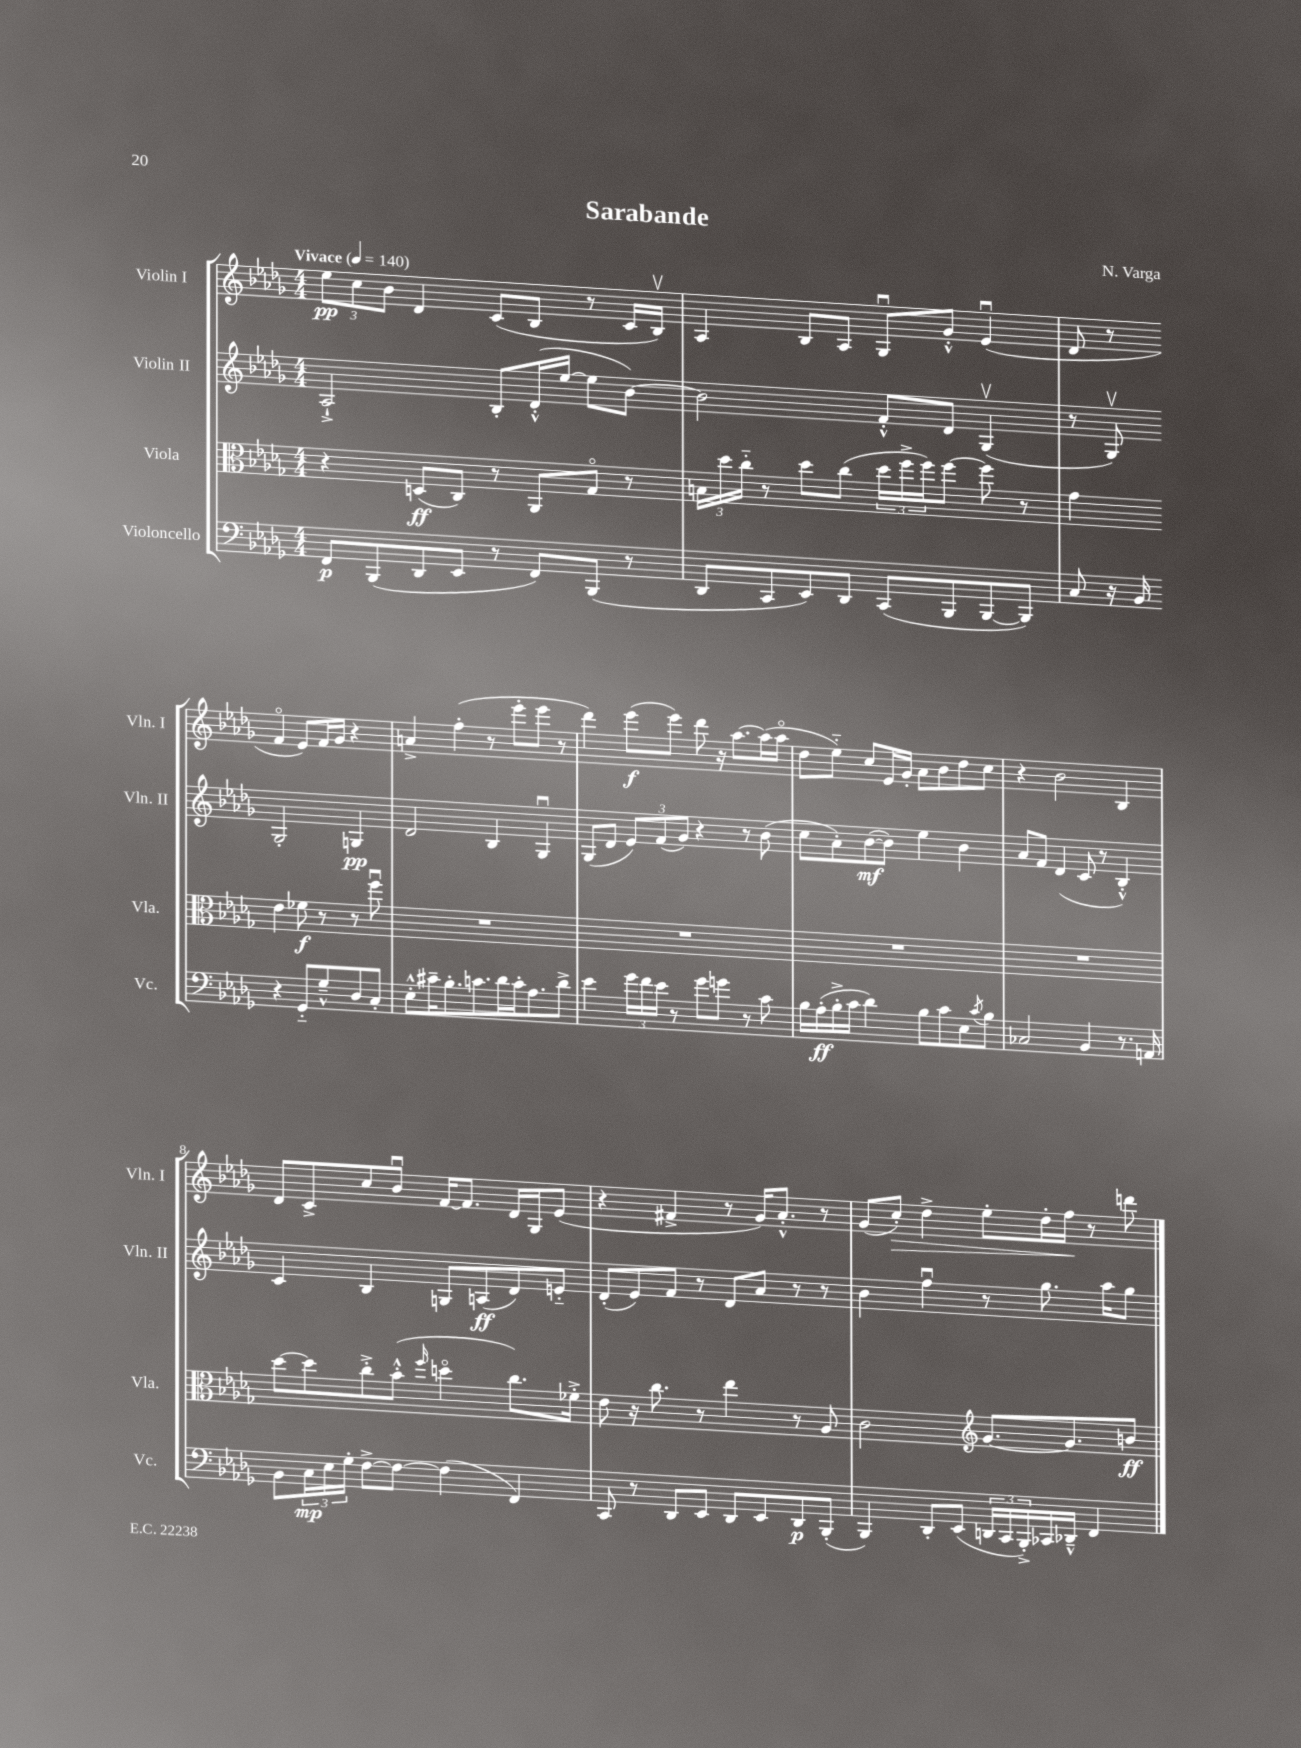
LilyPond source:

\header { title = "Sarabande" composer = "N. Varga" }
<<
\new StaffGroup <<
\new Staff = "s0" \with { instrumentName = "Violin I" shortInstrumentName = "Vln. I" } {
    \clef treble \key des \major \numericTimeSignature \time 4/4 \tempo "Vivace" 4 = 140
    \tuplet 3/2 { ees''8\pp c''8 bes'8 } des'4 c'8( bes8 r8 c'16 bes16\upbow) |
    aes4 bes8 aes8 ges8\downbow ges'8-.-^ ees'4\downbow( |
    des'8 r8 f'4\flageolet ees'8) f'16 ges'16 r4 |
    a'4-> f''4-.( r8 ees'''8-. ees'''8 r8 |
    des'''4) ees'''8\f( ees'''8) des'''8 r16 aes''8.~ aes''16( aes''16\flageolet |
    des''8 ees''8-_) c''8 ees'16 ges'16-. aes'8 bes'8 des''8 c''8 |
    r4 bes'2 bes4 |
    des'8 c'8-> c''8 bes'8\downbow f'16~ f'8. des'16 ges16 ees'8( |
    r4 fis'4-> r8 ges'16) aes'8.-.-^ r8 |
    ges'8( c''8-.\>) des''4-> ees''8-. des''16-. f''16\! r8 d'''8 \bar "|." |
}
\new Staff = "s1" \with { instrumentName = "Violin II" shortInstrumentName = "Vln. II" } {
    \clef treble \key des \major \numericTimeSignature \time 4/4
    aes2-!-> bes8-. des'16-.-^( ees''16~ ees''8 bes'8~) |
    bes'2 f'8-.-^ des'8 ges4\upbow( |
    r8 ges8\upbow) ges2-. g4\pp |
    des'2 bes4 ges4\downbow |
    ges8( des'8 \tuplet 3/2 { ees'8) f'8( ges'8) } r4 r8 bes'8( |
    c''8 aes'8-.) bes'8~\mf( bes'8) ees''4 bes'4 |
    aes'8 f'8 des'4( c'8 r8 bes4-.-^) |
    c'4 bes4 g8 a8\ff( des'8) e'8-_ |
    des'8-.( ees'8) f'8 r8 des'8 aes'8 r8 r8 |
    bes'4 f''4\downbow r8 ges''8. aes''16 ges''8 \bar "|." |
}
\new Staff = "s2" \with { instrumentName = "Viola" shortInstrumentName = "Vla." } {
    \clef alto \key des \major \numericTimeSignature \time 4/4
    r4 d8\ff( c8) r8 aes,8 ges8\flageolet r8 |
    \tuplet 3/2 { b16 des''16 c''16-_ } r8 des''8 c''8( \tuplet 3/2 { des''16 f''16-> f''16) } f''8~ f''8 r8 |
    ges'4 ees'4 fes'8\f r8 r8 f''8\downbow |
    R1 |
    R1 |
    R1 |
    R1 |
    des''8~ des''8 c''8-.-> bes'8-.-^( \grace { f''16 } d''4\flageolet c''8.) fes'16-.-> |
    ees'8 r16 c''8. r8 ees''4 r8 aes8 |
    c'2 \clef treble ges'8.~ ges'8. b'8\ff \bar "|." |
}
\new Staff = "s3" \with { instrumentName = "Violoncello" shortInstrumentName = "Vc." } {
    \clef bass \key des \major \numericTimeSignature \time 4/4
    f,8\p bes,,8( des,8 ees,8 r8 f,8) bes,,8( r8 |
    des,8 c,8 ees,8) des,8 c,8( bes,,8 bes,,8~ bes,,8) |
    c8 r16 bes,16 r4 ges,8-_ ges8---^ des8 c8-. |
    ees8-.-^ cis'16-- bes8.-. c'8. des'16 c'16-. aes8. des'8-> |
    ees'4 \tuplet 3/2 { ges'16 f'16 ees'16 } r8 ges'8 g'8 r8 c'8 |
    bes16 aes16-.\ff( bes16-.-> c'16 des'4) bes8 c'8 ees8 \acciaccatura { c'8 } bes8 |
    ces2 bes,4 r8. a,16 |
    bes,8 \tuplet 3/2 { c16\mp ees16 ges16-. } f8~-> f8~ f4( f,4) |
    c,8 r8 des,8 ees,8 des,8 ees,8 des,8\p bes,,8-.( |
    bes,,4) des,8-. ees,8( \tuplet 3/2 { d,16 c,16 bes,,16-.->) } ces,16 des,16---^ f,4 \bar "|." |
}
>>
>>
